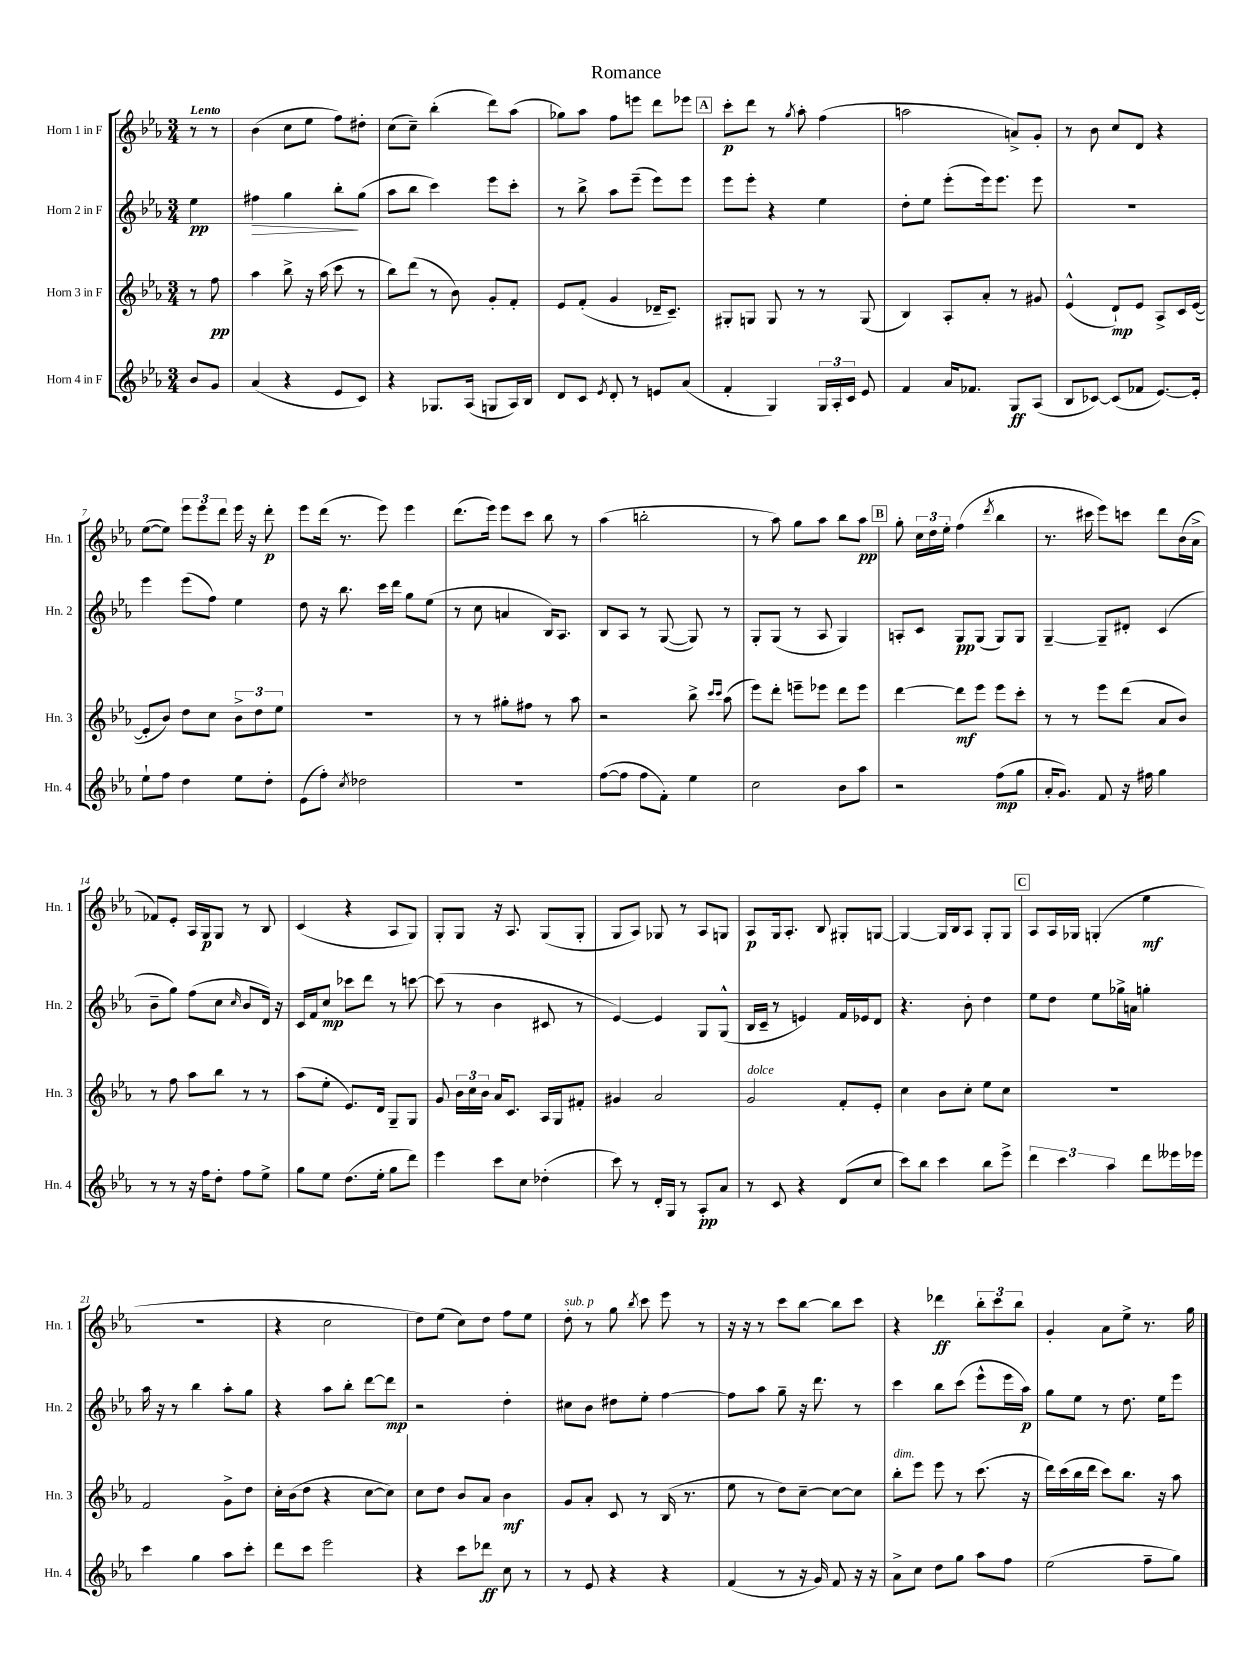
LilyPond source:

\header { title = "Romance" }
<<
\new StaffGroup <<
\new Staff = "s0" \with { instrumentName = "Horn 1 in F" shortInstrumentName = "Hn. 1" } {
    \clef treble \key ees \major \numericTimeSignature \time 3/4 \partial 4 \tempo "Lento"
    \autoBeamOff r8 r8 |
    bes'4( c''8[ ees''8] f''8[) dis''8]-. |
    c''8[( c''8]--) bes''4-.( d'''8[) aes''8]( |
    ges''8[) aes''8] f''8[ e'''8] d'''8[ ees'''8] |
    \mark \markup { \box "A" } c'''8[-.\p d'''8] r8 \acciaccatura { g''8 } aes''8-. f''4( |
    a''2 a'8[->) g'8]-. |
    r8 bes'8 c''8[ d'8] r4 |
    ees''8[~( ees''8]) \tuplet 3/2 { ees'''8[ ees'''8 d'''8] } ees'''16 r16 d'''8-.\p |
    ees'''8[ d'''16]( r8. ees'''8) ees'''4 |
    d'''8.[( ees'''16]) ees'''8[ c'''8] bes''8 r8 |
    aes''4( b''2-. |
    r8 aes''8) g''8[ aes''8] bes''8[ aes''8]\pp |
    \mark \markup { \box "B" } g''8-. \tuplet 3/2 { c''16[ d''16 ees''16]-. } f''4( \acciaccatura { d'''8 } bes''4 |
    r8. cis'''16 ees'''8[) c'''8] d'''8[ bes'16( aes'16]-> |
    fes'8[) ees'8]-. aes16[ g16\p g8] r8 bes8 |
    c'4( r4 aes8[ g8]) |
    g8[-. g8] r16 aes8. g8[( g8]-. |
    g8[ aes8]) ges8 r8 aes8[ g8] |
    aes8[\p g16 aes8.]-. bes8 gis8[-. g8]~ |
    g4~ g16[ bes16 aes8] g8[-. g8] |
    \mark \markup { \box "C" } aes8[ aes16 ges16] g4-.( ees''4\mf |
    R2. |
    r4 c''2 |
    d''8[) ees''8]( c''8[) d''8] f''8[ ees''8] |
    d''8-.^\markup { \italic "sub. p" } r8 g''8 \acciaccatura { bes''8 } c'''8 ees'''8 r8 |
    r16 r16 r8 c'''8[ bes''8]~ bes''8[ c'''8] |
    r4 des'''4\ff \tuplet 3/2 { bes''8[-. c'''8 bes''8] } |
    g'4-. aes'8[ ees''8]-> r8. g''16 \bar "|." |
}
\new Staff = "s1" \with { instrumentName = "Horn 2 in F" shortInstrumentName = "Hn. 2" } {
    \clef treble \key ees \major \numericTimeSignature \time 3/4 \partial 4
    \autoBeamOff ees''4\pp |
    fis''4\> g''4 bes''8[-.\! g''8]( |
    aes''8[ bes''8] c'''4) ees'''8[ c'''8]-. |
    r8 bes''8-> aes''8[ ees'''8]--( ees'''8[) ees'''8] |
    \mark \markup { \box "A" } ees'''8[ ees'''8]-. r4 ees''4 |
    d''8[-. ees''8] ees'''8[-.( ees'''16) ees'''8.] ees'''8 |
    R2. |
    ees'''4 ees'''8[( f''8]) ees''4 |
    d''8 r16 bes''8. c'''16[ d'''16] g''8[ ees''8]( |
    r8 c''8 a'4 bes16[) aes8.] |
    bes8[ aes8] r8 g8~( g8) r8 |
    g8[-. g8]( r8 aes8 g4) |
    \mark \markup { \box "B" } a8[-. c'8] g8[\pp g8]( g8[) g8] |
    g4~-- g8[-- dis'8]-. c'4( |
    bes'8[-- g''8]) f''8[( c''8] \grace { c''16 } bes'8[ d'16]) r16 |
    c'16[ f'16 c''8]\mp ces'''8[ d'''8] r8 c'''8~ |
    c'''8( r8 bes'4 cis'8 r8 |
    ees'4~) ees'4 g8[ g8]-^( |
    bes16[ c'16]-- r8 e'4) f'16[ ees'16 d'8] |
    r4. bes'8-. d''4 |
    \mark \markup { \box "C" } ees''8[ d''8] ees''8[ ges''16-> a'16] g''4-. |
    aes''16 r16 r8 bes''4 aes''8[-. g''8] |
    r4 aes''8[ bes''8]-. d'''8[~ d'''8]\mp |
    r2 d''4-. |
    cis''8[ bes'8] dis''8[ ees''8]-. f''4~ |
    f''8[ aes''8] g''8-- r16 d'''8. r8 |
    c'''4 bes''8[ c'''8]( ees'''8[-^ ees'''16 aes''16]\p) |
    g''8[ ees''8] r8 d''8. ees''16[ ees'''8] \bar "|." |
}
\new Staff = "s2" \with { instrumentName = "Horn 3 in F" shortInstrumentName = "Hn. 3" } {
    \clef treble \key ees \major \numericTimeSignature \time 3/4 \partial 4
    \autoBeamOff r8 f''8\pp |
    aes''4 bes''8-> r16 aes''16( c'''8 r8 |
    bes''8[) d'''8]( r8 bes'8) g'8[-. f'8]-. |
    ees'8[ f'8]-.( g'4 des'16[-- c'8.]--) |
    \mark \markup { \box "A" } gis8[-. g8] g8 r8 r8 g8( |
    bes4) aes8[-. aes'8]-. r8 gis'8 |
    ees'4-^( d'8[-!\mp) ees'8] aes8[-> c'16 ees'16]~( |
    ees'8[-. bes'8]) d''8[ c''8] \tuplet 3/2 { bes'8[-> d''8 ees''8] } |
    R2. |
    r8 r8 gis''8[-. fis''8] r8 aes''8 |
    r2 bes''8-> \grace { c'''16[ c'''16] } aes''8( |
    ees'''8[) d'''8]-. e'''8[-- ees'''8] d'''8[ ees'''8] |
    \mark \markup { \box "B" } d'''4~ d'''8[\mf ees'''8] ees'''8[ c'''8]-. |
    r8 r8 ees'''8[ d'''8]( aes'8[ bes'8]) |
    r8 f''8 aes''8[ bes''8] r8 r8 |
    aes''8[( ees''8]-. ees'8.[) d'16] g8[-- g8] |
    g'8 \tuplet 3/2 { bes'16[ c''16 bes'16] } aes'16[ c'8.] aes16[ g16 fis'8]-. |
    gis'4 aes'2 |
    g'2^\markup { \italic "dolce" } f'8[-. ees'8]-. |
    c''4 bes'8[ c''8]-. ees''8[ c''8] |
    \mark \markup { \box "C" } R2. |
    f'2 g'8[-> d''8] |
    c''16[-. bes'16( d''8] r4 c''8[~ c''8]) |
    c''8[ d''8] bes'8[ aes'8] bes'4\mf |
    g'8[ aes'8]-. c'8 r8 bes16( r8. |
    ees''8 r8 d''8[) c''8]~-- c''8[~ c''8] |
    bes''8[-.^\markup { \italic "dim." } ees'''8] ees'''8 r8 c'''8.( r16 |
    d'''16[) c'''16( bes''16 d'''16] c'''8[) bes''8.] r16 aes''8 \bar "|." |
}
\new Staff = "s3" \with { instrumentName = "Horn 4 in F" shortInstrumentName = "Hn. 4" } {
    \clef treble \key ees \major \numericTimeSignature \time 3/4 \partial 4
    \autoBeamOff bes'8[ g'8] |
    aes'4( r4 ees'8[ c'8]) |
    r4 ges8.[ aes16]( g8[ aes16) bes16] |
    d'8[ c'8] \acciaccatura { ees'8 } d'8-. r8 e'8[ aes'8]( |
    \mark \markup { \box "A" } f'4-. g4) \tuplet 3/2 { g16[ aes16-. c'16] } ees'8 |
    f'4 aes'16[ fes'8.] g8[\ff aes8]( |
    bes8[ ces'8]~) ces'8[( fes'8] ees'8.[~) ees'16]-. |
    ees''8[-! f''8] d''4 ees''8[ d''8]-. |
    ees'8[( f''8]-.) \acciaccatura { c''8 } des''2 |
    R2. |
    f''8[~( f''8] f''8[ f'8]-.) ees''4 |
    c''2 bes'8[ aes''8] |
    \mark \markup { \box "B" } r2 f''8[\mp( g''8] |
    aes'16[-. g'8.]) f'8 r16 fis''16 g''4 |
    r8 r8 r16 f''16[ d''8]-. f''8[ ees''8]-> |
    g''8[ ees''8] d''8.[( ees''16]-. g''8[ d'''8]) |
    ees'''4 c'''8[ c''8] des''4-.( |
    c'''8) r8 d'16[-. g16] r8 aes8[-.\pp aes'8] |
    r8 c'8 r4 d'8[( c''8] |
    c'''8[) bes''8] c'''4 bes''8[ ees'''8]-> |
    \mark \markup { \box "C" } \tuplet 3/2 { d'''4 c'''4 aes''4 } d'''8[ eeses'''16 ees'''16] |
    c'''4 g''4 aes''8[ c'''8]-. |
    d'''8[ c'''8] ees'''2 |
    r4 c'''8[ des'''8]\ff c''8 r8 |
    r8 ees'8 r4 r4 |
    f'4( r8 r16 g'16) f'8 r16 r16 |
    aes'8[-> c''8] d''8[ g''8] aes''8[ f''8] |
    ees''2( f''8[-- g''8]) \bar "|." |
}
>>
>>
